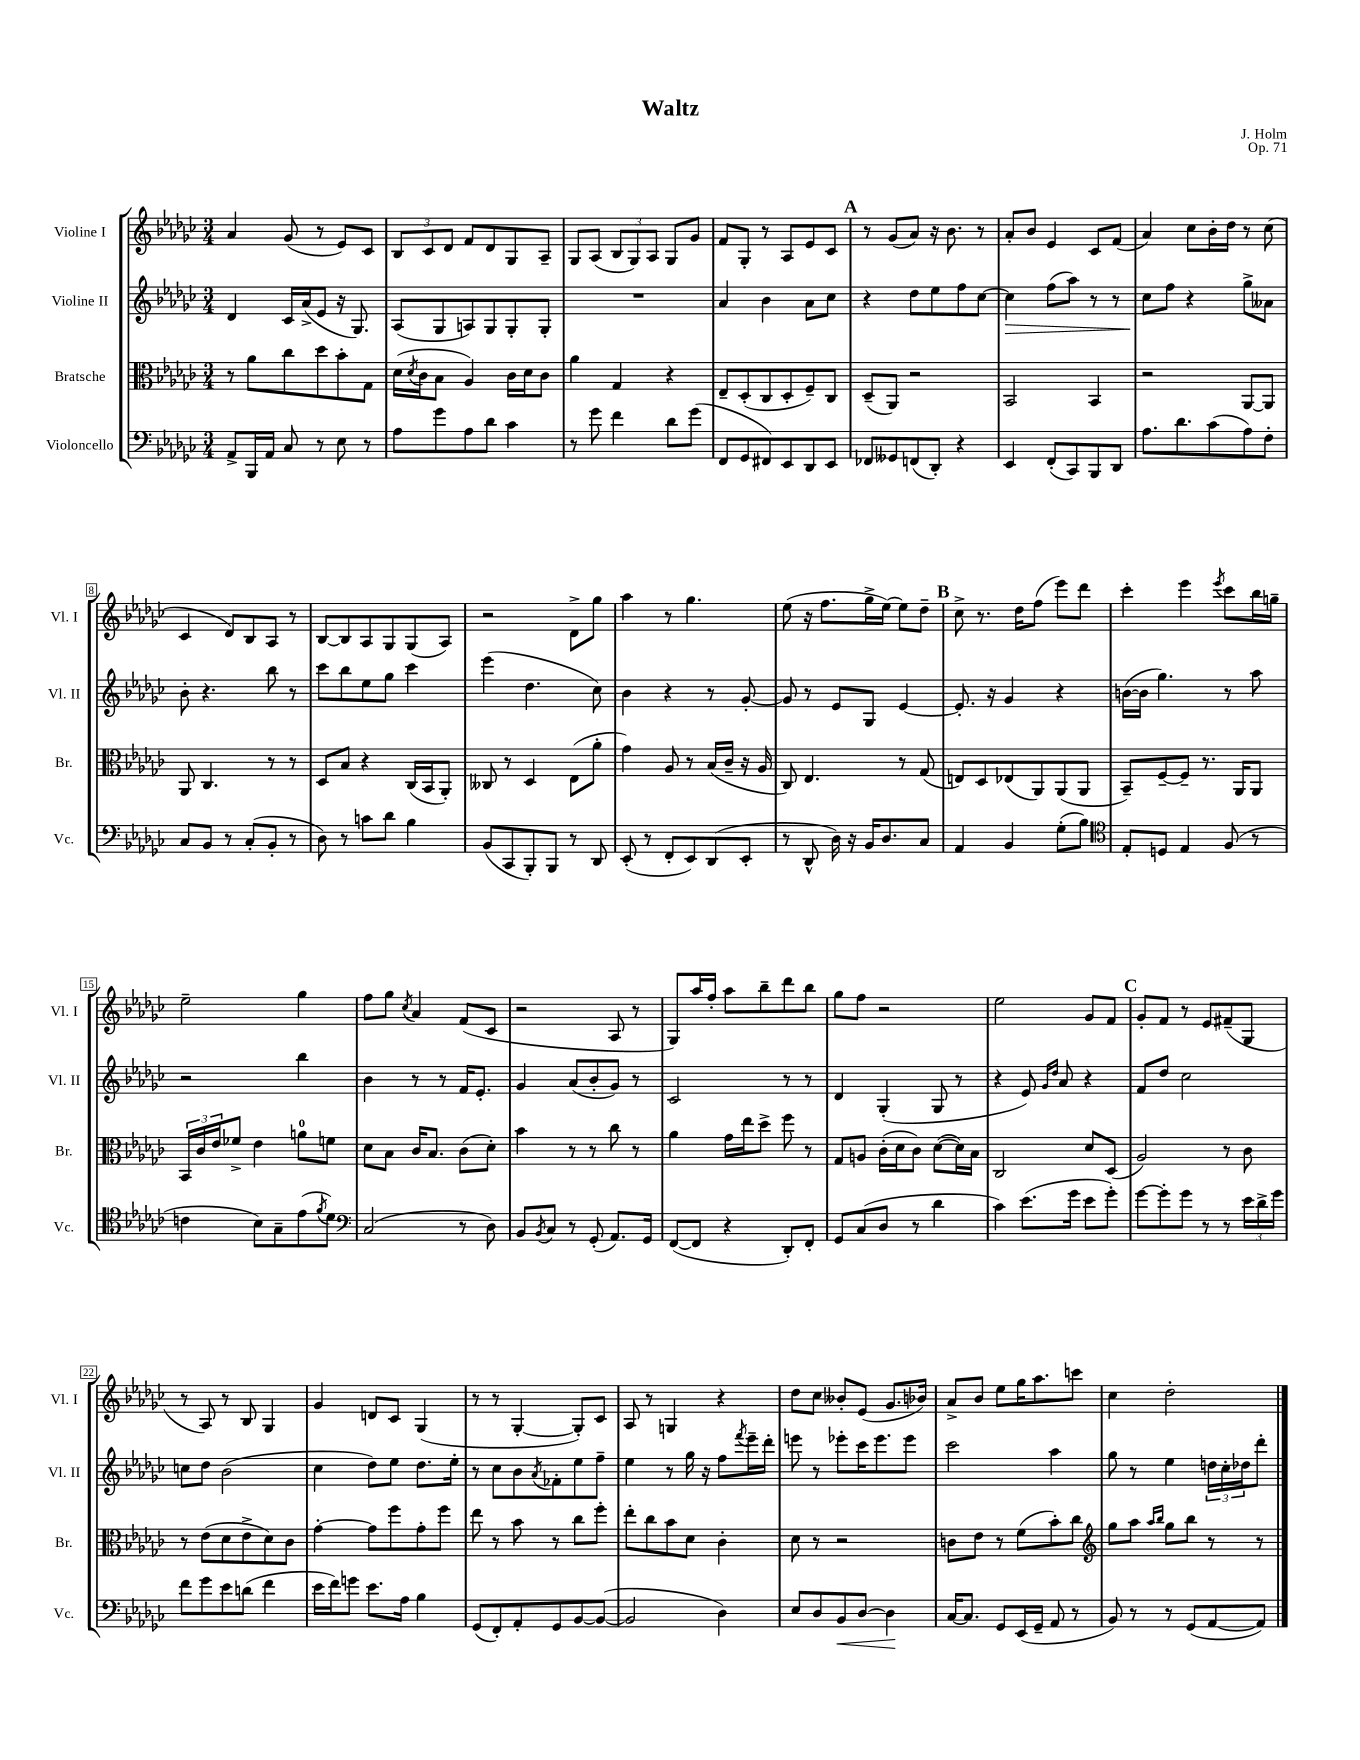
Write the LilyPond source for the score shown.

\header { title = "Waltz" composer = "J. Holm" opus = "Op. 71" }
<<
\new StaffGroup <<
\new Staff = "s0" \with { instrumentName = "Violine I" shortInstrumentName = "Vl. I" } {
    \clef treble \key ges \major \numericTimeSignature \time 3/4
    aes'4 ges'8( r8 ees'8) ces'8 |
    \tuplet 3/2 { bes8 ces'8 des'8 } f'8 des'8 ges8 aes8-- |
    ges8 aes8( \tuplet 3/2 { bes8 ges8) aes8 } ges8 ges'8 |
    f'8 ges8-. r8 aes8 ees'8 ces'8 |
    \mark \markup { \bold "A" } r8 ges'8( aes'8) r16 bes'8. r8 |
    aes'8-. bes'8 ees'4 ces'8 f'8( |
    aes'4) ces''8 bes'16-. des''16 r8 ces''8( |
    ces'4 des'8) bes8 aes8 r8 |
    bes8~ bes8 aes8 ges8 ges8( aes8) |
    r2 des'8-> ges''8 |
    aes''4 r8 ges''4. |
    ees''8( r16 f''8. ges''16-> ees''16~) ees''8 des''8-- |
    \mark \markup { \bold "B" } ces''8-> r8. des''16 f''8( ees'''8) des'''8 |
    ces'''4-. ees'''4 \acciaccatura { ees'''8 } ces'''8 bes''16 g''16-- |
    ees''2-- ges''4 |
    f''8 ges''8 \acciaccatura { ces''8 } aes'4 f'8( ces'8 |
    r2 aes8 r8 |
    ges8) aes''16 f''16-. aes''8 bes''8-- des'''8 bes''8 |
    ges''8 f''8 r2 |
    ees''2 ges'8 f'8 |
    \mark \markup { \bold "C" } ges'8-. f'8 r8 ees'8 fis'8--( ges8 |
    r8 aes8) r8 bes8 ges4 |
    ges'4 d'8 ces'8 ges4( |
    r8 r8 ges4~-. ges8-.) ces'8 |
    aes8 r8 g4 r4 |
    des''8 ces''8 beses'8-. ees'8( ges'8. bes'16) |
    aes'8-> bes'8 ees''8 ges''16 aes''8. c'''8 |
    ces''4 des''2-. \bar "|." |
}
\new Staff = "s1" \with { instrumentName = "Violine II" shortInstrumentName = "Vl. II" } {
    \clef treble \key ges \major \numericTimeSignature \time 3/4
    des'4 ces'16 aes'16->( ees'8 r16 ges8.) |
    aes8( ges8 a8) ges8 ges8-. ges8-. |
    R2. |
    aes'4 bes'4 aes'8 ces''8 |
    \mark \markup { \bold "A" } r4 des''8 ees''8 f''8 ces''8~ |
    ces''4\> f''8( aes''8) r8 r8 |
    ces''8\! f''8 r4 ges''8-> aeses'8 |
    bes'8-. r4. bes''8 r8 |
    ces'''8 bes''8 ees''8 ges''8 ces'''4 |
    ees'''4( des''4. ces''8) |
    bes'4 r4 r8 ges'8~-. |
    ges'8 r8 ees'8 ges8 ees'4~ |
    \mark \markup { \bold "B" } ees'8.-. r16 ges'4 r4 |
    b'16~( b'16 ges''4.) r8 aes''8 |
    r2 bes''4 |
    bes'4 r8 r8 f'16 ees'8.-. |
    ges'4 aes'8( bes'8-. ges'8) r8 |
    ces'2 r8 r8 |
    des'4 ges4-.( ges8 r8 |
    r4 ees'8) \grace { ges'16 des''16 } aes'8 r4 |
    \mark \markup { \bold "C" } f'8 des''8 ces''2 |
    c''8 des''8 bes'2( |
    ces''4 des''8) ees''8 des''8. ees''16-. |
    r8 ces''8 bes'8 \acciaccatura { aes'8 } fes'8-. ees''8 f''8-- |
    ees''4 r8 ges''16 r16 f''8 \acciaccatura { f'''8 } ees'''16-- des'''16-. |
    e'''8 r8 ees'''8-. ces'''16 ees'''8. ees'''8 |
    ces'''2 aes''4 |
    ges''8 r8 ees''4 \tuplet 3/2 { d''16 ces''16-. des''16 } des'''8-. \bar "|." |
}
\new Staff = "s2" \with { instrumentName = "Bratsche" shortInstrumentName = "Br." } {
    \clef alto \key ges \major \numericTimeSignature \time 3/4
    r8 aes'8 ces''8 des''8 bes'8-. ges8 |
    des'16( \acciaccatura { des'8 } ces'16 bes8 aes4) ces'16 des'16 ces'8 |
    aes'4 ges4 r4 |
    ees8-- des8-.( ces8 des8-. f8--) ces8 |
    \mark \markup { \bold "A" } des8--( aes,8) r2 |
    bes,2 bes,4 |
    r2 aes,8~ aes,8 |
    aes,8 ces4. r8 r8 |
    des8 bes8 r4 ces16( bes,16 aes,8-.) |
    ceses8 r8 des4 ees8( aes'8-. |
    ges'4) aes8 r8 bes16( ces'16-- r16 aes16 |
    ces8) ees4. r8 ges8( |
    \mark \markup { \bold "B" } e8) des8 ees8( aes,8) aes,8( aes,8 |
    bes,8--) f8~-- f8-- r8. aes,16 aes,8 |
    \tuplet 3/2 { bes,16 ces'16 ees'16 } fes'8-> ees'4 a'8-0 f'8 |
    des'8 bes8 ces'16 bes8. ces'8( des'8-.) |
    bes'4 r8 r8 ces''8 r8 |
    aes'4 ges'16 ees''16 des''8-> f''8 r8 |
    ges8 a8 ces'16-.( des'16 ces'8) des'8~( des'16) bes16 |
    ces2 des'8 des8( |
    \mark \markup { \bold "C" } aes2) r8 ces'8 |
    r8 ees'8( des'8 ees'8-> des'8) ces'8 |
    ges'4~-. ges'8 f''8 ges'8-. f''8 |
    ees''8 r8 bes'8 r8 ces''8 f''8-. |
    ees''8-. ces''8 bes'8 des'8 ces'4-. |
    des'8 r8 r2 |
    c'8 ees'8 r8 f'8( bes'8-.) ces''8 |
    \clef treble ges''8 aes''8 \grace { aes''16 bes''16 } ges''8 bes''8 r8 r8 \bar "|." |
}
\new Staff = "s3" \with { instrumentName = "Violoncello" shortInstrumentName = "Vc." } {
    \clef bass \key ges \major \numericTimeSignature \time 3/4
    aes,8-> bes,,16 aes,16 ces8 r8 ees8 r8 |
    aes8 ges'8 aes8 des'8 ces'4 |
    r8 ges'8 f'4 des'8 ges'8( |
    f,8 ges,8 fis,8) ees,8 des,8 ees,8 |
    \mark \markup { \bold "A" } fes,8 geses,8 f,8( des,8-.) r4 |
    ees,4 f,8-.( ces,8) bes,,8 des,8 |
    aes8. des'8. ces'8( aes8) f8-. |
    ces8 bes,8 r8 ces8-.( bes,8-. r8 |
    des8) r8 c'8 des'8 bes4 |
    bes,8( ces,8 bes,,8-.) bes,,8 r8 des,8 |
    ees,8-.( r8 f,8-. ees,8) des,8( ees,8-. |
    r8 des,8-^ des16) r16 bes,16 des8. ces8 |
    \mark \markup { \bold "B" } aes,4 bes,4 ges8-.( bes8) |
    \clef tenor ees8-. d8 ees4 f8( r8 |
    c'4 bes8) ges8-- ees'8( \acciaccatura { f'8 } des'8) |
    \clef bass ces2( r8 des8) |
    bes,8 \acciaccatura { bes,8 } ces8 r8 ges,8-.( aes,8.) ges,16 |
    f,8~( f,8 r4 des,8-.) f,8-. |
    ges,8 ces8( des8 r8 des'4 |
    ces'4) ees'8.( ges'16 ees'8 ges'8-.) |
    \mark \markup { \bold "C" } ges'8~ ges'8-. ges'8 r8 r8 \tuplet 3/2 { ees'16 des'16-> ges'16 } |
    f'8 ges'8 ees'8 d'8( f'4 |
    ees'16 f'16) g'8 ees'8. aes16 bes4 |
    ges,8( f,8-.) aes,8-. ges,8 bes,8~ bes,8~( |
    bes,2 des4) |
    ees8 des8 bes,8\< des8~ des4\! |
    ces16~ ces8. ges,8 ees,16( ges,16-- aes,8 r8 |
    bes,8) r8 r8 ges,8( aes,8~ aes,8) \bar "|." |
}
>>
>>
\layout { \context { \Score \override BarNumber.stencil = #(make-stencil-boxer 0.1 0.3 ly:text-interface::print) } }
